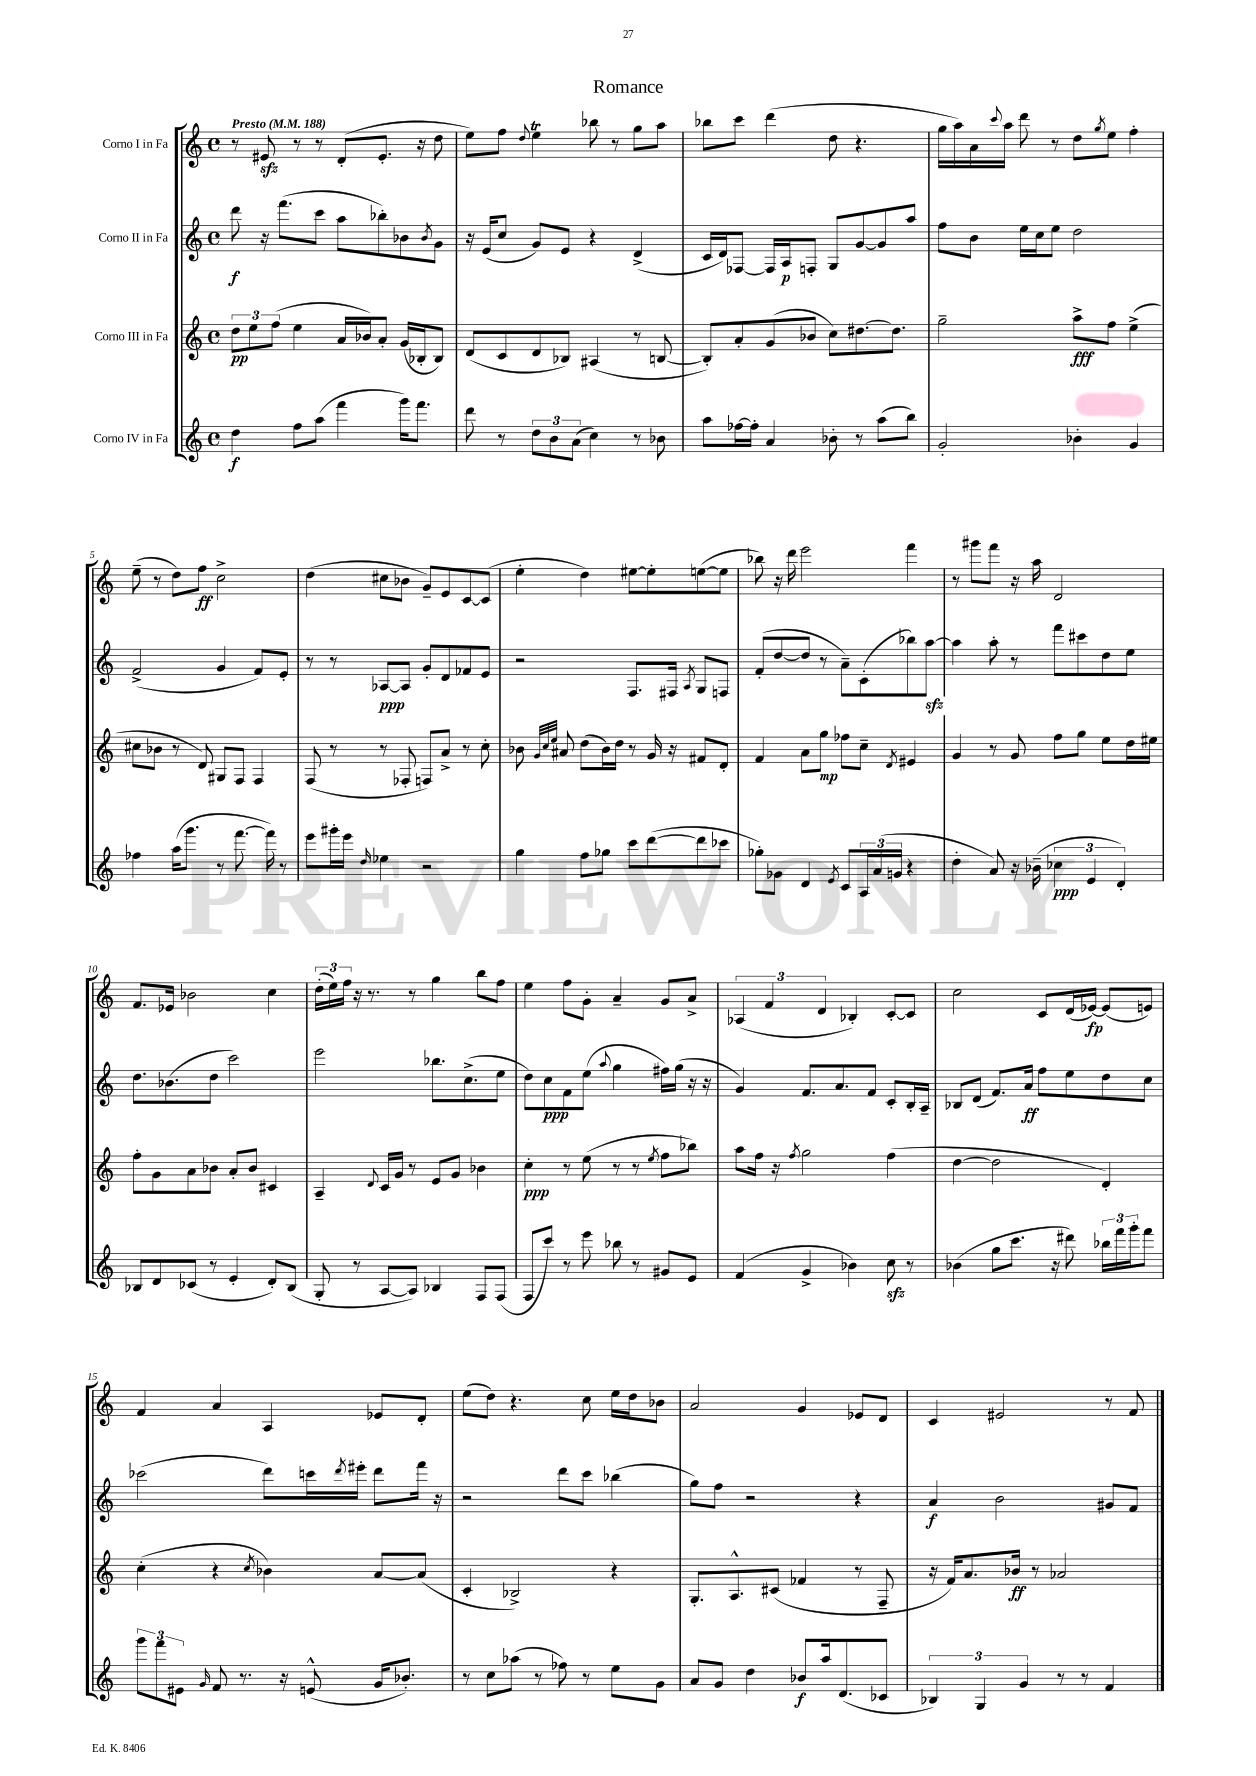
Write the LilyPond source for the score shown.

\header { title = "Romance" }
<<
\new StaffGroup <<
\new Staff = "s0" \with { instrumentName = "Corno I in Fa" } {
    \clef treble \key c \major \defaultTimeSignature \time 4/4 \tempo "Presto" 4 = 188
    r8 eis'8\sfz r8 r8 d'8-.( eis'8.-. r16 d''8 |
    e''8) f''8 \appoggiatura { d''8 } e''4\trill bes''8 r8 g''8 a''8 |
    bes''8 c'''8 d'''4( d''8 r4. |
    g''16 a''16) a'16 \appoggiatura { c'''8 } a''16 d'''8 r8 d''8 \acciaccatura { g''8 } e''8 f''4-. |
    e''8--( r8 d''8) f''8\ff c''2-> |
    d''4( cis''8 bes'8 g'8--) e'8 c'8~ c'8( |
    e''4-. d''4) eis''8~ eis''8-. e''8~( e''8 |
    bes''8) r16 d'''16 e'''2 f'''4 |
    r8 gis'''8 f'''8 r16 a''16 d'2 |
    f'8. ees'16 bes'2 c''4 |
    \tuplet 3/2 { d''16-.( e''16) f''16 } r16 r8. r8 g''4 b''8 f''8 |
    e''4 f''8 g'8-. a'4-- g'8 a'8-> |
    \tuplet 3/2 { aes4( f'4 d'4 } bes4-.) c'8~-. c'8 |
    c''2 c'8 d'16( ees'16~\fp) ees'8( e'8) |
    f'4 a'4 a4 ees'8 d'8-. |
    e''8( d''8) r4. c''8 e''16 d''16 bes'8 |
    a'2 g'4 ees'8 d'8 |
    c'4 eis'2 r8 f'8 \bar "|." |
}
\new Staff = "s1" \with { instrumentName = "Corno II in Fa" } {
    \clef treble \key c \major \defaultTimeSignature \time 4/4
    d'''8\f r16 f'''8.( c'''8 a''8 bes''8-.) bes'8 \acciaccatura { bes'8 } g'8 |
    r16 e'16( c''8 g'8) e'8 r4 d'4->( |
    c'16 d'16) fes8~ fes16 a16\p f8-. g8 g'8~ g'8 a''8 |
    f''8 b'8 e''16 c''16 e''8 d''2 |
    f'2->( g'4 f'8) e'8-. |
    r8 r8 aes8~\ppp aes8 g'8-. d'8 fes'8 e'8 |
    r2 f8. fis16 \acciaccatura { a8 } g8 f8 |
    f'8-.( d''8~ d''8 r8 a'8--) c'8-.( bes''8) a''8~\sfz |
    a''4 a''8-. r8 f'''8 cis'''8 d''8 e''8 |
    d''8. bes'8.( d''8 c'''2) |
    e'''2 bes''8. c''8.->( e''8 |
    d''8) c''8\ppp f'8 e''8( \appoggiatura { a''8 } g''4 fis''16) g''16( r16 r16 |
    g'4) f'8. a'8. f'8 c'8-. b16-. a16-- |
    bes8 d'8( f'8.) a'16\ff f''8 e''8 d''8 c''8 |
    ces'''2( d'''8) c'''16 \acciaccatura { d'''8 } eis'''16-. d'''8 f'''16 r16 |
    r2 d'''8 c'''8 bes''4( |
    g''8) f''8 r2 r4 |
    a'4\f b'2 gis'8 f'8 \bar "|." |
}
\new Staff = "s2" \with { instrumentName = "Corno III in Fa" } {
    \clef treble \key c \major \defaultTimeSignature \time 4/4
    \tuplet 3/2 { d''8\pp e''8 f''8( } e''4 a'16 bes'16) a'8-. g'16( bes16-. bes8) |
    d'8( c'8 d'8 bes8) ais4( r8 b8~ |
    b8-.) a'8-. g'8( bes'8 c''8) dis''8.~ dis''8. |
    g''2-- a''8->\fff f''8 e''4->( |
    cis''8 bes'8 r8 d'8) gis8 f8 f4 |
    f8( r8 r8 fes8-. f8) a'8-> r8 c''8-. |
    bes'8 \grace { g'32 c''32 e''32 } ais'8 d''8( bes'16) d''16 r8 g'16 r16 fis'8 d'8-. |
    f'4 a'8 g''8\mp fes''8 c''8-- \acciaccatura { d'8 } eis'4 |
    g'4 r8 g'8 f''8 g''8 e''8 d''16 eis''16 |
    f''8-. g'8 a'8 bes'8 a'8-. bes'8 cis'4 |
    a4-- \appoggiatura { d'8 } c'16 g'16 r8 e'8 g'8 bes'4 |
    c''4-.\ppp r8 e''8( r8 r8 \acciaccatura { e''8 } f''8 bes''8) |
    a''8 f''16 r16 \acciaccatura { f''8 } g''2 f''4( |
    d''4~ d''2 d'4-.) |
    c''4-.( r4 \acciaccatura { c''8 } bes'4) a'8~ a'8( |
    c'4-. bes2->) r4 |
    g8.-. a8.-^ cis'8( fes'4 r8 f8-- |
    r16 f'16) a'8. bes'16\ff r8 aes'2 \bar "|." |
}
\new Staff = "s3" \with { instrumentName = "Corno IV in Fa" } {
    \clef treble \key c \major \defaultTimeSignature \time 4/4
    d''4\f f''8 a''8( f'''4 g'''16) f'''8. |
    d'''8 r8 \tuplet 3/2 { d''8 b'8 a'8( } c''4) r8 bes'8 |
    a''8 fes''16~ fes''16-. a'4 bes'8-. r8 a''8( b''8) |
    g'2-. bes'4-. g'4 |
    fes''4 a''16( g'''8. r8 f'''8.~ f'''16) r8 |
    e'''8 gis'''16-. e'''16 \grace { d''16 } ees''4 r2 |
    g''4 f''8 ges''8 c'''8 d'''8~( d'''8 ces'''8 |
    ges''8-.) ges'8 d'4 \acciaccatura { e'8 } c'8 \tuplet 3/2 { a16 a'16( g'16 } r4 |
    d''4-. a'8) r16 bes'16--( \tuplet 3/2 { ces''4\ppp e'4 d'4-.) } |
    bes8 d'8 ces'8( r8 e'4-. d'8-.) bes8( |
    g8-. r8 a8~ a8) bes4 f8 f8( |
    f8 c'''8) r8 e'''8 bes''8 r8 gis'8 e'8 |
    f'4( g'4-> bes'4) c''8\sfz r8 |
    bes'4( g''8 c'''8. r16 dis'''8) \tuplet 3/2 { bes''16 f'''16 g'''16-. } f'''8 |
    \tuplet 3/2 { g'''8 f'''8 eis'8 } \grace { g'16 } f'8 r8. r16 e'8-^( g'16 bes'8.-.) |
    r8 c''8 aes''8( r8 fes''8) r8 e''8 g'8 |
    a'8 g'8 d''4 bes'8\f a''16 d'8.( ces'8 |
    \tuplet 3/2 { bes4) g4 g'4 } r8 r8 f'4 \bar "|." |
}
>>
>>
